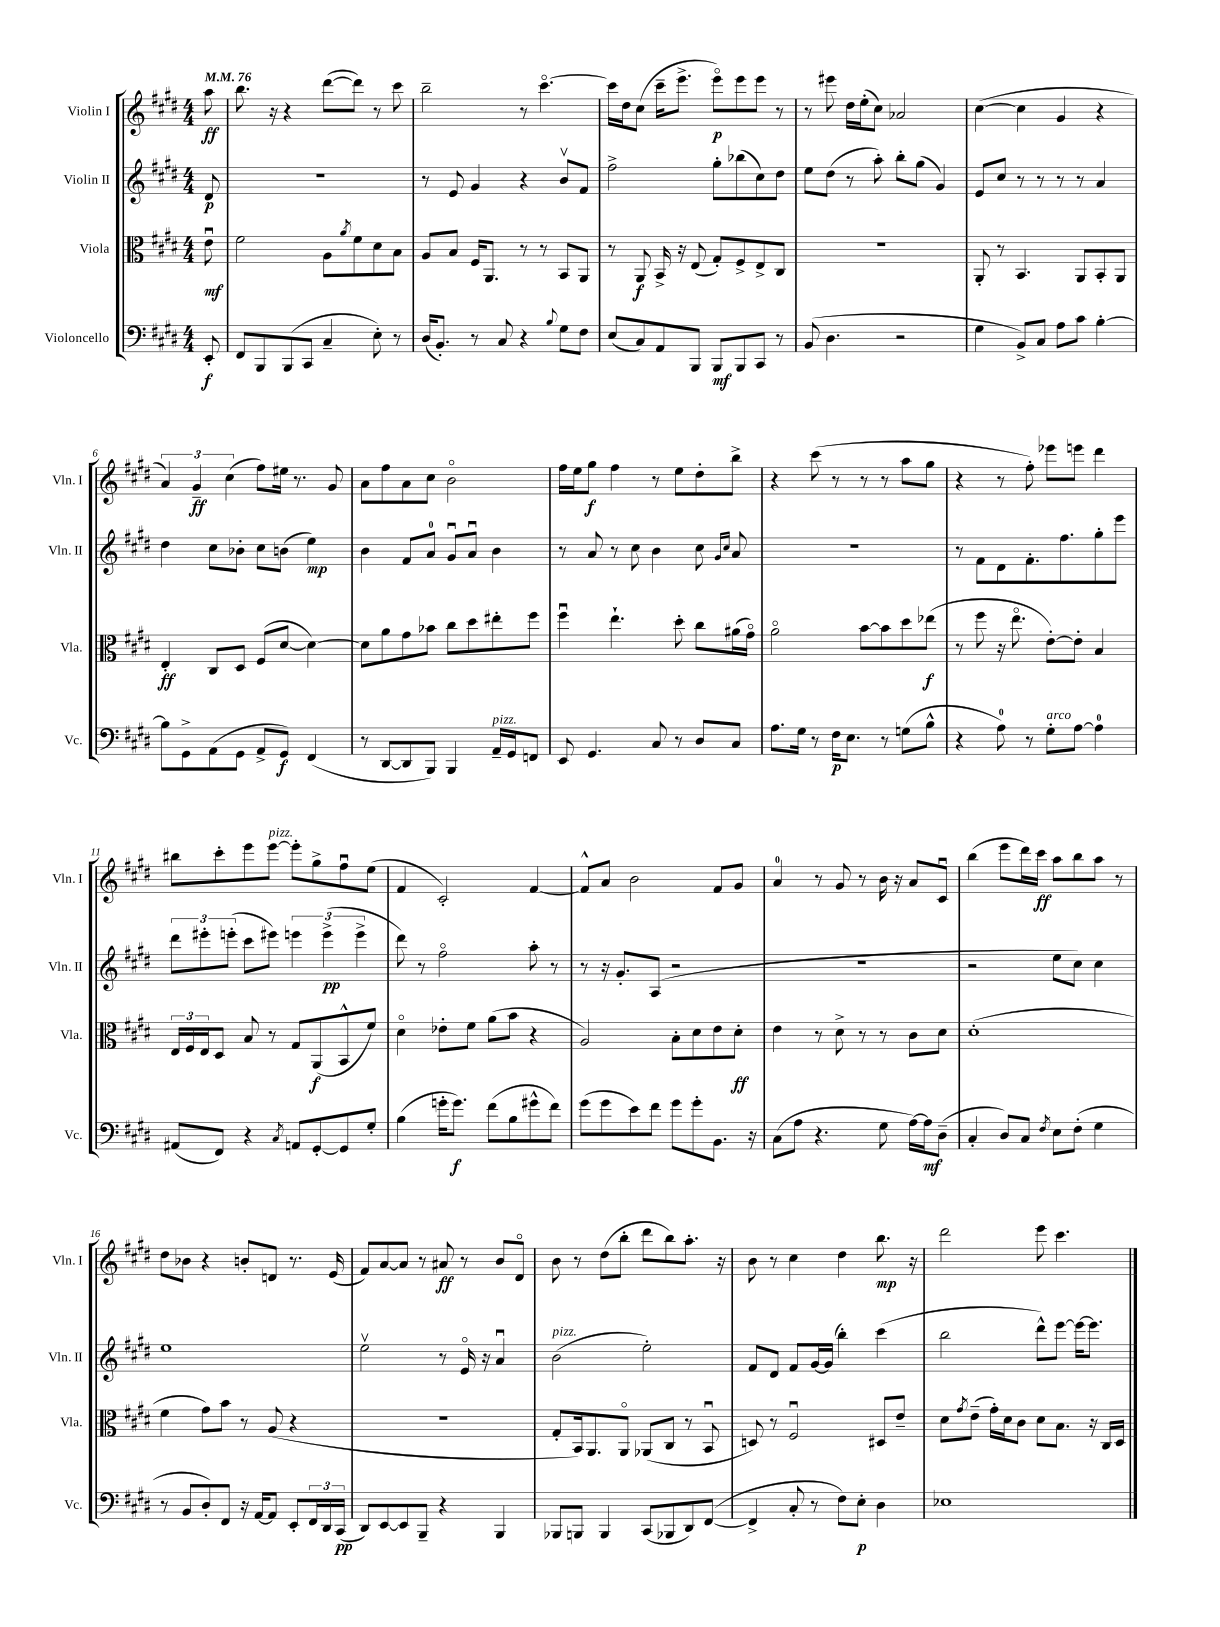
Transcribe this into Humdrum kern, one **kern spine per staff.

**kern	**kern	**kern	**kern
*staff4	*staff3	*staff2	*staff1
*clefF4	*clefC3	*clefG2	*clefG2
*k[f#c#g#d#]	*k[f#c#g#d#]	*k[f#c#g#d#]	*k[f#c#g#d#]
*M4/4	*M4/4	*M4/4	*M4/4
*MM76	*MM76	*MM76	*MM76
8EE'	8eu	8d#	8aa
=	=	=	=
8FF#	2f#	1r	8.bb
8BBB	.	.	.
.	.	.	16r
(8BBB	.	.	4r
8CC#	.	.	.
4C#~	8A	.	([8ddd#
.	8qa	.	.
.	8f#	.	8ddd#])
8E')	8d#	.	8r
8r	8B	.	8ccc#
=	=	=	=
(16D#	8A	8r	2bb~
8.BB')	.	.	.
.	8B	8e	.
8r	16F#	4g#	.
.	8.AA	.	.
8C#	.	.	.
4r	8r	4r	8r
.	8r	.	[4.ccc#o
8qqB	.	.	.
8G#	8BB	8bv	.
8F#	8AA	8f#	.
=	=	=	=
(8E	8r	2ff#^	16ccc#]
.	.	.	16dd#
8C#)	8AA	.	(8cc#
8AA	16BB^	.	16ccc#~
.	16r	.	8.eee^
8BBB	(8E	.	.
8BBB	8G#')	8gg#'	8eeeo)
8BBB	8F#^	(8bb-	8eee
8CC#	8E^	8cc#)	8eee
8r	8C#	8dd#	8r
=	=	=	=
(8BB	1r	8ee	8r
4.D#	.	(8dd#	8eee#
.	.	8r	16dd#
.	.	.	(16ee'
.	.	8aa')	8cc#)
2r	.	8bb'	2a-
.	.	(8gg#	.
.	.	4g#)	.
=	=	=	=
4G#	8AA'	8e	([4cc#
.	8r	8cc#	.
8BB^)	4.BB	8r	4cc#]
8C#	.	8r	.
8A	.	8r	4g#
8c#	8AA	8r	.
[4B'	8BB'	4a	4r
.	8AA	.	.
=	=	=	=
8B]	4E'	4dd#	6a)
8GG#^	.	.	.
.	.	.	6g#~
(8AA	8C#	8cc#	.
.	.	.	(6cc#
8GG#	8D#	8b-'	.
8AA^	(8F#	8cc#	8ff#)
8GG#)	[8d#	(8b	16ee#
.	.	.	8.r
(4FF#	4d#_)	4ee)	.
.	.	.	8g#
=	=	=	=
8r	8d#]	4b	8a
[8DD#	8a	.	8ff#
8DD#]	8g#	8f#	8a
8BBB)	8b-	8a	8cc#
4BBB	8cc#	8g#u	2bo
.	8dd#	8au	.
16AA~	8ee#'	4b	.
16GG#	.	.	.
8FF	8ff#	.	.
=	=	=	=
8EE	4ff#u	8r	16ff#
.	.	.	16ee
4.GG#	.	8a	8gg#
.	4.ee`	8r	4ff#
.	.	8cc#	.
8C#	.	4b	8r
8r	8dd#'	.	8ee
8D#	8cc#	8cc#	8dd#'
.	.	16qqg#	.
.	.	16qqcc#	.
8C#	(16a#	8a	8bb^
.	16g#o)	.	.
=	=	=	=
8.A	2ao	1r	4r
16G#	.	.	.
8r	.	.	(8ccc#
16F#	.	.	8r
8.E	.	.	.
.	[8b	.	8r
8r	8b]	.	8r
(8G	8dd#	.	8aa
8B^^	(8ee-	.	8gg#
=	=	=	=
4r	8r	8r	4r
.	8ff#	8f#	.
8A)	16r	8d#	8r
.	8.eeo	.	.
8r	.	8.f#'	8ff#')
8G#'	[8e')	.	8eee-
.	.	8.ff#	.
[8A	8e']	.	8eee
4A]	4B	8gg#'	4ddd#
.	.	8eee	.
=	=	=	=
(8AA#	24E	12ddd#	8bb#
.	24F#	.	.
.	24E	12eee#'	.
8FF#)	8D#	.	8ccc#'
.	.	(12eee'	.
4r	8B	8ccc#	8eee
.	8r	8eee#)	[8eee
8qC#	.	.	.
8AA	8G#	6eee	8eee']
[8GG#'	(8AA	.	8gg#^
.	.	(6eee^	.
8GG#]	8BB^^	.	8ff#u
.	.	6eee^	.
8G#'	8f#)	.	(8ee
=	=	=	=
(4B	4d#o	8ddd#)	4f#
.	.	8r	.
16g'	8e-'	2ff#o	2c#')
8.g)	.	.	.
.	8f#	.	.
(8f#	(8a	.	.
8B	8b	.	.
8g#^^	4r	8aa'	[4f#
8f#)	.	8r	.
=	=	=	=
(8g#	2A)	8r	8f#^^]
8g#	.	16r	8a
.	.	8.g#'	.
8e)	.	.	2b
8f#	.	(8A	.
8g#	8B'	2r	.
8g#'	8d#	.	.
8.BB	8e	.	8f#
.	8d#'	.	8g#
16r	.	.	.
=	=	=	=
(8C#	4e	1r	4a
8A	.	.	.
4.r	8r	.	8r
.	8d#^	.	8g#
.	8r	.	8r
8G#	8r	.	16b
.	.	.	16r
[16A)	8c#	.	8a
16A]	.	.	.
(8D#~	8d#	.	8c#u
=	=	=	=
4C#'	(1d#'	2r	(4bb
8D#)	.	.	8eee
8C#	.	.	16ddd#)
.	.	.	16ccc#
8qF#	.	.	.
8E	.	8ee	8aa
(8F#'	.	8cc#)	8bb
4G#	.	4cc#	8aa
.	.	.	8r
=	=	=	=
8r	4f#	1ee	8dd#
8BB	.	.	8b-
8D#')	8g#)	.	4r
8FF#	8b	.	.
16r	8r	.	8b'
[16AA	.	.	.
8AA]	(8A	.	8d
8EE'	4r	.	8.r
24FF#	.	.	.
24DD#	.	.	.
.	.	.	(16e
(24CC#	.	.	.
=	=	=	=
8DD#)	1r	2eev	8f#)
[8EE	.	.	[8a
8EE]	.	.	8a]
8BBB~	.	.	8r
4r	.	8r	8a#
.	.	16eo	8r
.	.	16r	.
4BBB	.	4au	8b
.	.	.	8d#o
=	=	=	=
8BBB-	8G#'	(2b	8b
8BBB	16BB)	.	8r
.	8.AA	.	.
4BBB	.	.	(8dd#
.	8AAo	.	8bb'
(8CC#	(8AA-	2ee')	8ddd#
8BBB-	8C#	.	8bb)
8DD#)	8r	.	8.aa'
([8FF#	8BBu	.	.
.	.	.	16r
=	=	=	=
4FF#^]	8D)	8f#	8b
.	8r	8d#	8r
8C#'	2F#u	8f#	4cc#
8r	.	[16g#	.
.	.	(16g#]	.
8F#)	.	4bb')	4dd#
8E'	.	.	.
4D#	8D#	(4ccc#	8.bb
.	8e~	.	.
.	.	.	16r
=	=	=	=
1E-	8d#	2bb	2ddd#
.	8qg#	.	.
.	(8e~	.	.
.	16g#')	.	.
.	16d#	.	.
.	8c#	.	.
.	8d#	8ddd#^^)	8eee
.	8.B	[8eee	4.ccc#
.	.	16eee_	.
.	16r	8.eee]	.
.	16C#	.	.
.	16D#	.	.
==	==	==	==
*-	*-	*-	*-
